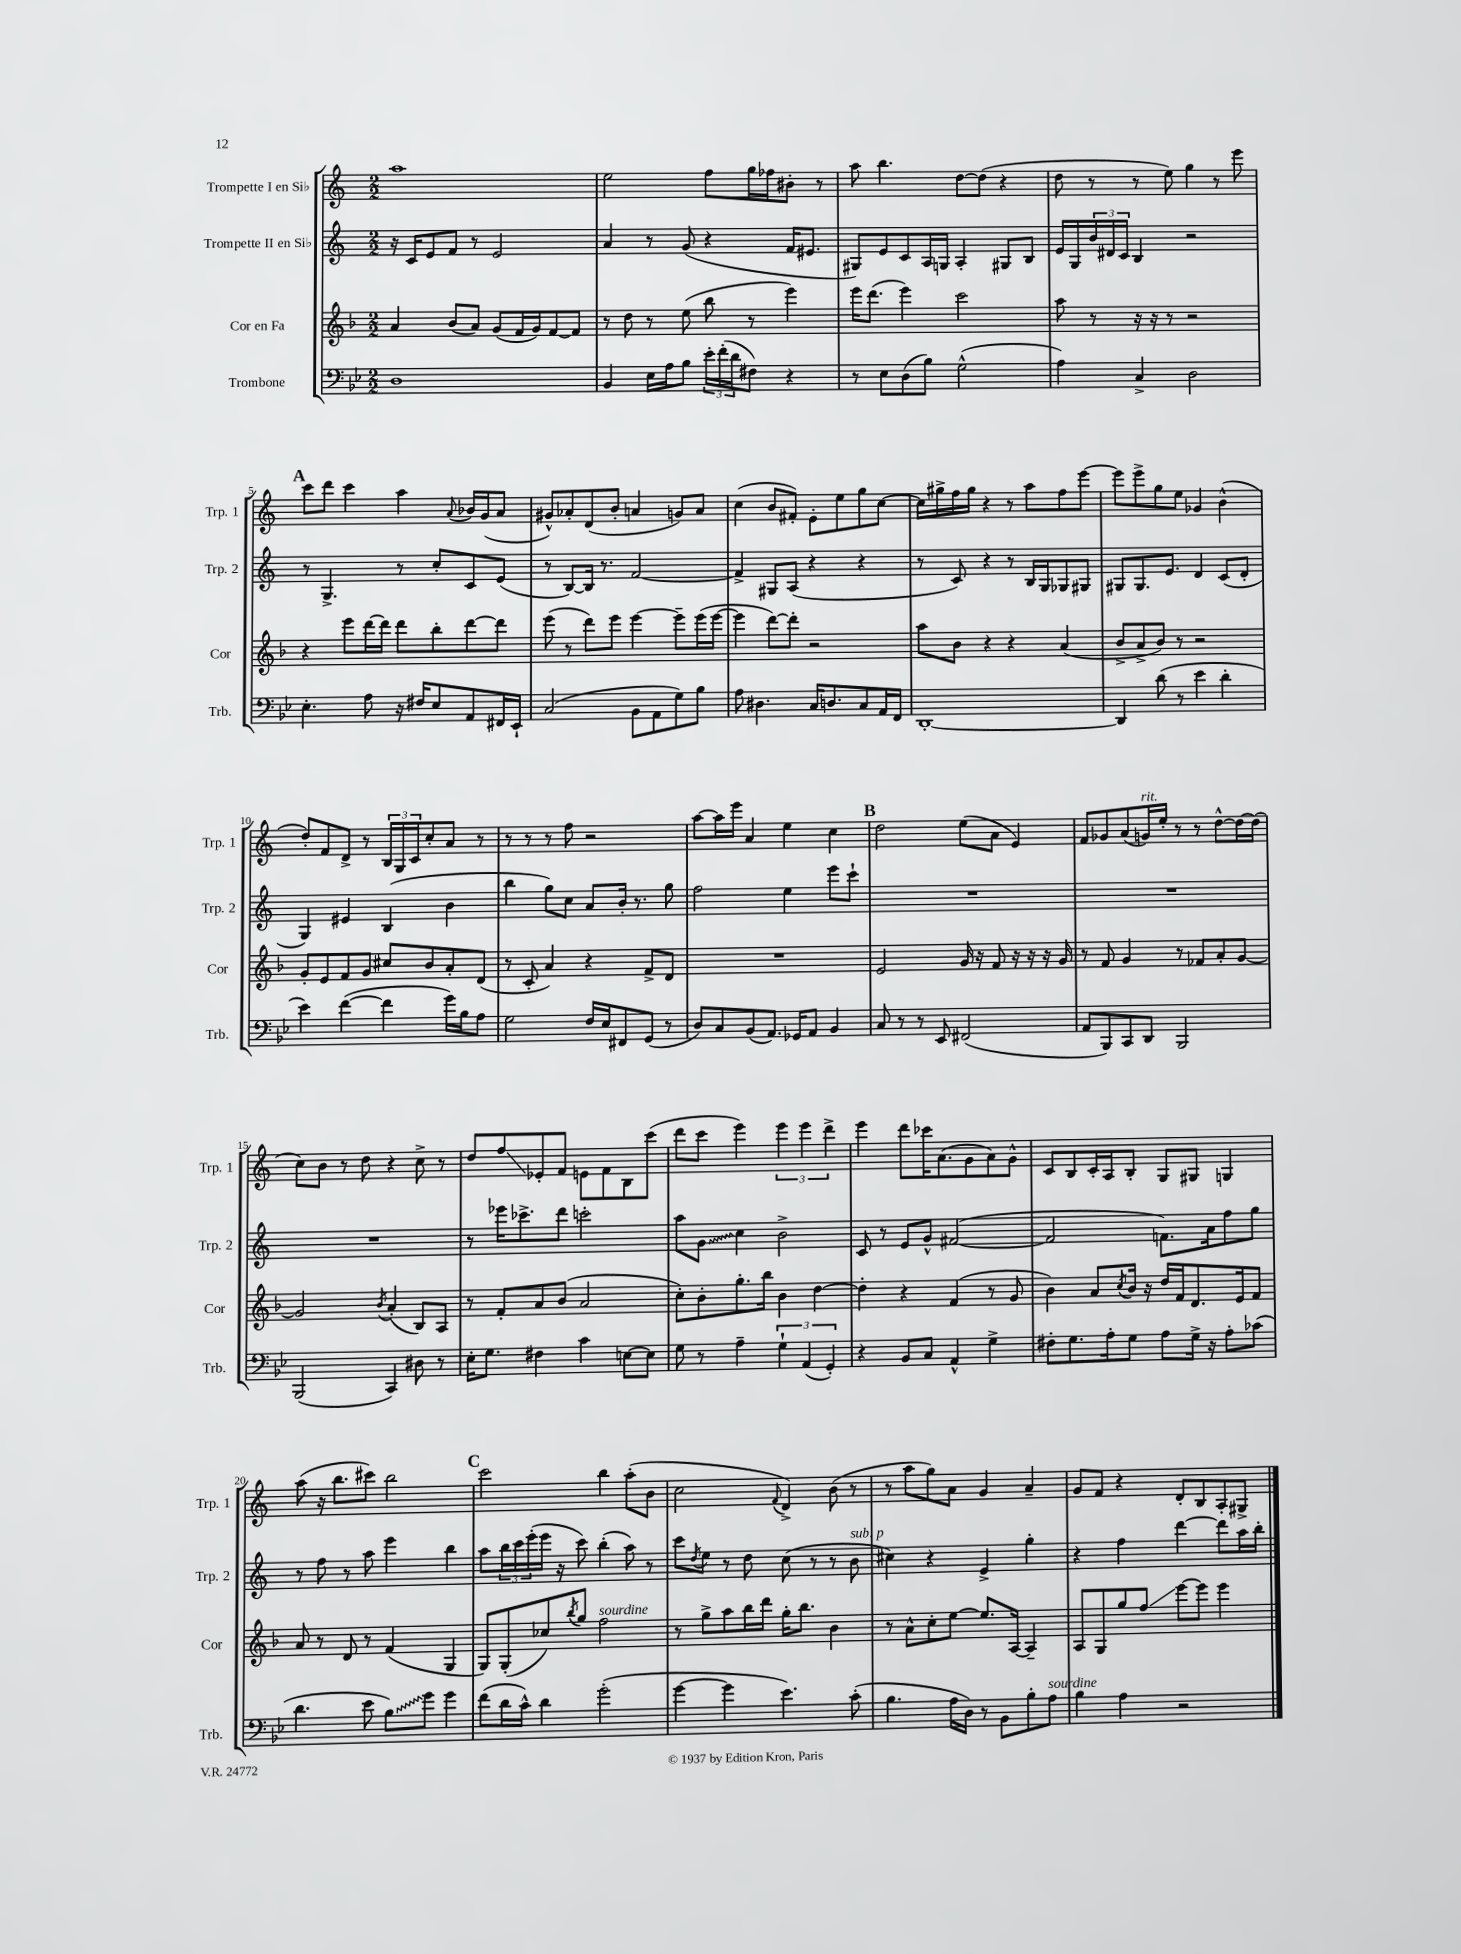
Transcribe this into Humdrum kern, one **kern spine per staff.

**kern	**kern	**kern	**kern
*staff4	*staff3	*staff2	*staff1
*clefF4	*clefG2	*clefG2	*clefG2
*k[b-e-]	*k[b-]	*k[]	*k[]
*M2/2	*M2/2	*M2/2	*M2/2
1D	4a	16r	1aa
.	.	16c	.
.	.	8e	.
.	(8b-	8f	.
.	8a)	8r	.
.	(8g	2e	.
.	16f	.	.
.	16g)	.	.
.	[8f	.	.
.	8f]	.	.
=	=	=	=
4BB-	8r	4a	2ee
.	8dd	.	.
16E-	8r	8r	.
16A	.	.	.
8B-	(8ee	(8g	.
24e-'	8bb-	4r	8ff
(24f'	.	.	.
24d	.	.	.
8F#)	8r	.	16gg
.	.	.	16ff-
4r	4eee)	16f	8b#'
.	.	8.e#	.
.	.	.	8r
=	=	=	=
8r	16eee	8G#)	8aa
.	(8.ddd	.	.
8E-	.	8e	4.bb
(8D	4eee)	8c	.
8B-)	.	16A	.
.	.	16G	.
(2G^^	2ccc	4A'	[8dd
.	.	.	(8dd]
.	.	8G#	4r
.	.	8B	.
=	=	=	=
4A)	8aa	16e	8dd
.	.	16G	.
.	8r	24b	8r
.	.	24d#	.
.	.	24c	.
4C^	16r	4B	8r
.	16r	.	.
.	8r	.	8ee)
2D	2r	2r	4gg
.	.	.	8r
.	.	.	8eee
=	=	=	=
4.E-'	4r	8r	8ccc
.	.	4.G^	8ddd
.	8eee	.	4ccc
8A	[16ddd	.	.
.	16ddd]	.	.
16r	8ddd	8r	4aa
16F#	.	.	.
8E-	8bb-'	8cc'	.
.	.	.	8qqa
8AA	[8ddd	8c	16b-
.	.	.	(16g
16FF#	8ddd]	(8e	8a
16EE-`	.	.	.
=	=	=	=
(2C	(8eee	8r	8g#^^)
.	8r	[8B)	8a-'
.	8ddd)	16B]	(8d
.	.	8.r	.
.	8eee	.	8b'
8BB-	[4eee	[2f	4a
8AA	.	.	.
8G)	8eee~]	.	8g)
8B-	(16eee	.	8a
.	[16eee	.	.
=	=	=	=
8A	4eee]	4f^]	(4cc
4.D#	.	.	.
.	[8ddd)	8G#	8b
.	8ddd']	(8A	8f#')
16C	2r	4r	8e'
8.D	.	.	.
.	.	.	8ee
8C	.	4r	8gg
16AA	.	.	[8cc
16FF	.	.	.
=	=	=	=
[1DD'	8aa	8r	16cc]
.	.	.	16gg#^
.	8b-	8c)	16ff
.	.	.	16gg#
.	4r	4r	4r
.	4r	8r	8r
.	.	16B	8aa
.	.	16G	.
.	(4a	8G-	8ff
.	.	8G#	[8eee
=	=	=	=
4DD]	8b-^	8G#	8eee]
.	8a^	8.G#	8eee^
(8d	8b-)	.	8gg
.	.	8.e	.
8r	8r	.	8ee
4e-	2r	4d	4g-
4d'	.	(8c	(4b^^
.	.	8d'	.
=	=	=	=
4e-)	8g'	4G)	8dd')
.	8e	.	8f
([4f	8f	4e#	8d^
.	8g	.	8r
4f]	8cc#	(4B	24B
.	.	.	24G
.	.	.	24c
.	8b-	.	8cc'
16g)	8a'	4b	8a
16B-	.	.	.
8A	(8d	.	8r
=	=	=	=
2G	8r	4bb	8r
.	8c'	.	8r
.	4a)	8gg)	8r
.	.	8cc	8ff
16F	4r	8a	2r
16E-	.	.	.
8FF#	.	16b'	.
.	.	8.r	.
(8GG	8f^	.	.
8r	8d	8gg	.
=	=	=	=
8D)	1r	2ff	[8aa
8C	.	.	16aa]
.	.	.	16eee
(8BB-	.	.	4a
8.AA)	.	.	.
.	.	4ee	4ee
16GG-	.	.	.
8AA	.	.	.
4BB-	.	8eee	4cc
.	.	8ccc`	.
=	=	=	=
8C	2e	1r	2dd
8r	.	.	.
8r	.	.	.
8EE-	.	.	.
(2FF#	16g	.	(8ee
.	16r	.	.
.	8f	.	8a
.	16r	.	4e)
.	16r	.	.
.	16r	.	.
.	16g	.	.
=	=	=	=
8AA	8r	1r	8f
8BBB-)	8f	.	8g-
8CC	4g	.	(8a
8DD	.	.	16g)
.	.	.	16ee'
2BBB-	8r	.	8r
.	8f-	.	8r
.	8a'	.	[8dd^^
.	[8g	.	16dd_
.	.	.	(16dd]
=	=	=	=
(2BBB-	2g]	1r	8cc)
.	.	.	8b
.	.	.	8r
.	.	.	8dd
.	8qb-	.	.
4CC)	(4a'	.	4r
8D#	8B-)	.	8cc^
8r	8A	.	8r
=	=	=	=
16E-'	8r	8r	8dd
8.G	.	.	.
.	8f'	16eee-	8ff
.	.	8.ccc-^	.
4F#	8a	.	8e-'
.	(8b-	8ddd	8f
4c	2a	2ccc'	8e
.	.	.	8f
[8E	.	.	8B
8E]	.	.	(8ccc
=	=	=	=
8G	8cc')	8aa	8ddd
8r	8b-'	8g	8ccc
4A~	8.gg'	4cc	4eee)
.	16bb-	.	.
6G`	4b-	2b^	6eee
(6AA	.	.	6eee
.	[4dd	.	.
6GG')	.	.	6ddd^
=	=	=	=
4r	4dd']	8c	4eee
.	.	8r	.
8BB-	4r	8e	8ddd
8C	.	8g^^	16ccc-
.	.	.	(8.a
4AA^^	(4f	([2f#	.
.	.	.	8g
4G^	8r	.	8a)
.	8g	.	8g^^
=	=	=	=
8F#'	4b-)	2f#]	8c
8.G	.	.	8B
.	8a	.	16c'
16A'	.	.	16A
.	8qcc	.	.
8G	16b-	.	8B'
.	16r	.	.
8A	16dd	8.f)	8G
.	16f	.	.
16G^	8.d	.	8G#
16r	.	16a	.
8A'	.	8ff	4G
.	16e	.	.
(8c-	8f	8gg	.
=	=	=	=
4.d	8a	8r	(8aa
.	8r	8ff	16r
.	.	.	8.bb
.	8d	8r	.
8e-	8r	8aa	8ccc#)
8B-)	(4f	4eee	2bb
8g	.	.	.
4g	4G	4bb	.
=	=	=	=
(8f	8G)	8aa	2ccc
16d	(8G'	24bb	.
.	.	24ccc	.
16c^^)	.	.	.
.	.	(24eee'	.
4d	8cc-)	16eee	.
.	.	16r	.
.	8qbb-	.	.
.	8gg	8ccc)	.
(2g'	2ff	(4bb'	4bb
.	.	8aa)	(8aa'
.	.	8r	8b
=	=	=	=
[4g	8r	8ccc	2cc
.	.	8qdd	.
.	8gg^	8ee	.
4g]	8aa	8r	.
.	16bb-	8dd	.
.	16ddd	.	.
.	.	.	8qqf
4.e-)	16gg'	(8cc	4d^)
.	8.bb-	.	.
.	.	8r	.
.	4b-	8r	(8b
(8c'	.	8b	8r
=	=	=	=
4.B-	8r	4cc#)	8r
.	8a^^	.	8aa
.	8cc'	4r	8gg)
16A	[8ee	.	8a
16D)	.	.	.
8r	8.ee]	4e^	4g
8BB-	.	.	.
.	[16A	.	.
8B-'	4A~]	4gg'	4a~
8A	.	.	.
=	=	=	=
4B-	8A	4r	8g
.	8G	.	8f
4A	8gg	4ff	4r
.	8ff	.	.
2r	[8eee	[4ddd	8d'
.	8eee]	.	8B
.	4eee	8ddd]	8A'
.	.	16aa	8G#^
.	.	16bb'	.
==	==	==	==
*-	*-	*-	*-
